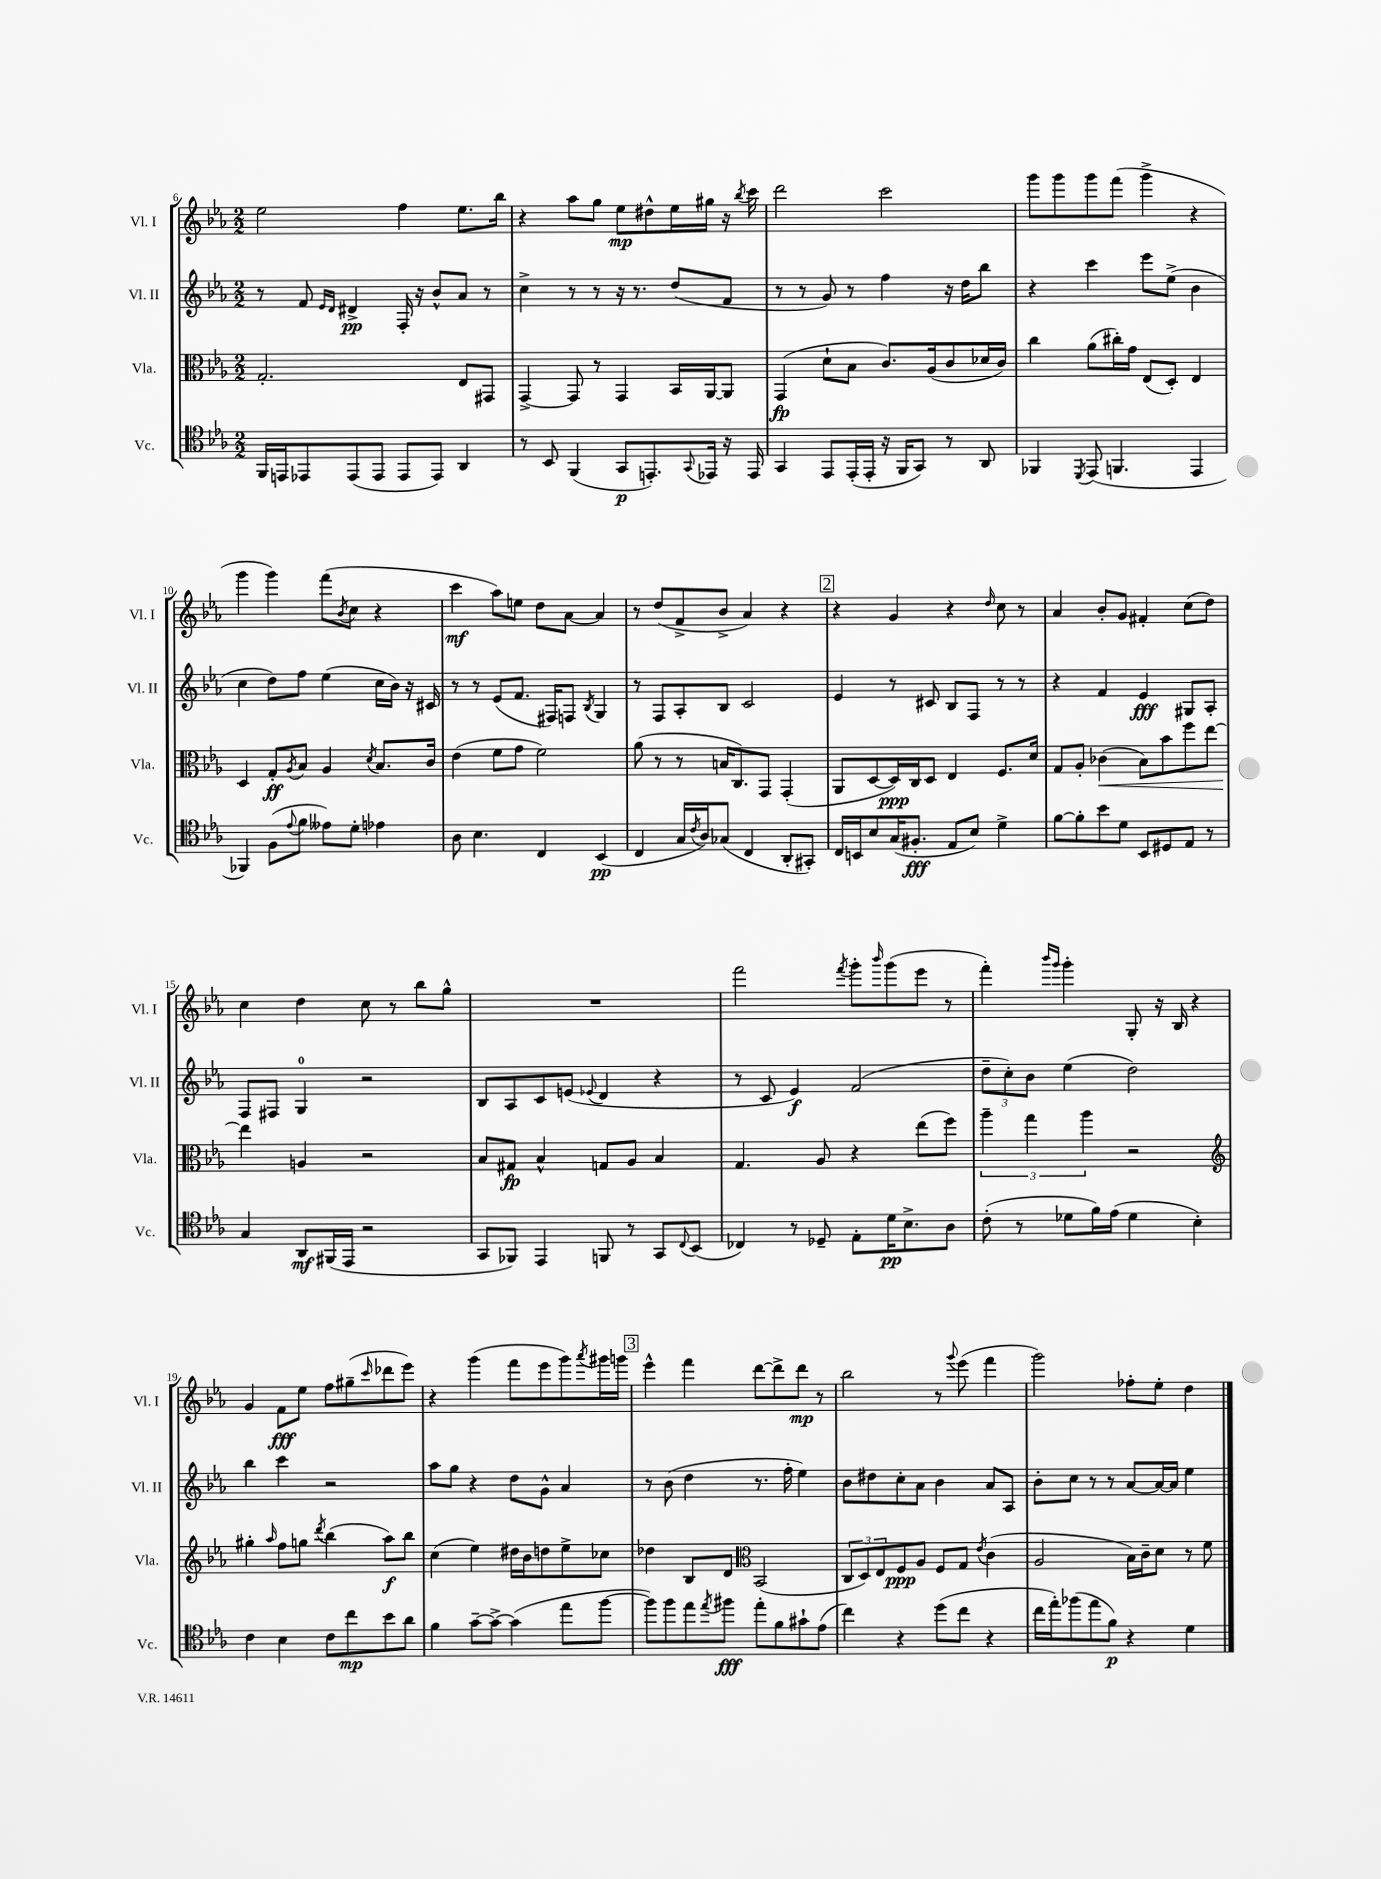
<<
\new StaffGroup <<
\new Staff = "s0" \with { instrumentName = "Vl. I" shortInstrumentName = "Vl. I" } {
    \clef treble \key ees \major \numericTimeSignature \time 2/2
    ees''2 f''4 ees''8. bes''16 |
    r4 aes''8 g''8 ees''8\mp dis''8-^ ees''16 gis''16 r16 \acciaccatura { bes''8 } c'''16 |
    d'''2 c'''2 |
    g'''8 g'''8 g'''8 f'''8( g'''4-> r4 |
    g'''4 g'''4) f'''8( \acciaccatura { bes'8 } c''8 r4 |
    c'''4\mf aes''8) e''8 d''8 aes'8~ aes'4 |
    r8 d''8( f'8-> bes'8-> aes'4) r4 |
    \mark \markup { \box "2" } r4 g'4 r4 \grace { d''16 } c''8 r8 |
    aes'4 bes'8-. g'8 fis'4-. c''8( d''8) |
    c''4 d''4 c''8 r8 bes''8 g''8-^ |
    R1 |
    f'''2 \acciaccatura { f'''8 } g'''8-. \grace { bes'''16 } g'''8( ees'''8 r8 |
    f'''4-.) \grace { bes'''16 g'''16 } g'''4-. g8-. r16 bes16 r4 |
    g'4 f'8\fff ees''8 f''8 gis''8--( \grace { c'''16 } des'''8 ees'''8) |
    r4 g'''4( f'''8 ees'''8 g'''8) \acciaccatura { aes'''8 } gis'''16 g'''16 |
    \mark \markup { \box "3" } ees'''4-^ f'''4 d'''8~ d'''8-> d'''8\mp r8 |
    bes''2 r8 \appoggiatura { g'''8 } ees'''8( f'''4 |
    g'''2) fes''8-. ees''8-. d''4 \bar "|." |
}
\new Staff = "s1" \with { instrumentName = "Vl. II" shortInstrumentName = "Vl. II" } {
    \clef treble \key ees \major \numericTimeSignature \time 2/2
    r8 f'8 \grace { ees'16 d'16 } dis'4->\pp f16-. r16 bes'8-^ aes'8 r8 |
    c''4-> r8 r8 r16 r8. d''8( f'8 |
    r8 r8 g'8) r8 f''4 r16 d''16 bes''8 |
    r4 c'''4 ees'''8 ees''8->( bes'4 |
    c''4 d''8) f''8 ees''4( c''16 bes'16) r16 cis'16 |
    r8 r8 ees'8( f'8. fis16) f8 \acciaccatura { bes8 } g4 |
    r8 f8 aes8-. bes8 c'2 |
    \mark \markup { \box "2" } ees'4 r8 cis'8 bes8 f8 r8 r8 |
    r4 f'4 ees'4\fff gis8 aes8-. |
    f8 fis8 g4-0 r2 |
    bes8 aes8 c'8 e'8( \appoggiatura { ees'8 } d'4 r4 |
    r8 c'8 ees'4\f) f'2( |
    \tuplet 3/2 { d''8-- c''8-.) bes'8 } ees''4( d''2) |
    bes''4 c'''4 r2 |
    aes''8 g''8 r4 d''8 g'8-^ aes'4 |
    \mark \markup { \box "3" } r8 bes'8( d''4 r8. f''16-. ees''4) |
    bes'8 dis''8 c''8-. aes'8 bes'4 aes'8 aes8 |
    bes'8-. c''8 r8 r8 aes'8~ aes'16~ aes'16 ees''4 \bar "|." |
}
\new Staff = "s2" \with { instrumentName = "Vla." shortInstrumentName = "Vla." } {
    \clef alto \key ees \major \numericTimeSignature \time 2/2
    g2.-. ees8 gis,8 |
    g,4~-> g,8 r8 g,4 bes,16 aes,16~ aes,8 |
    g,4\fp( d'8-! bes8 c'8.) aes16( c'8 des'16 c'16) |
    c''4 aes'8( cis''16-.) g'16 ees8( d8-.) ees4 |
    d4 g8-.\ff \acciaccatura { aes8 } bes8 aes4 \acciaccatura { d'8 } bes8. c'16 |
    ees'4( f'8 g'8 f'2) |
    aes'8( r8 r8 b16 c8.) g,8 g,4-.( |
    \mark \markup { \box "2" } aes,8 d8~ d16\ppp) c16 d8 ees4 f8. d'16 |
    g8 aes8-. ces'4\<( bes8) bes'8 f''8 ees''8~ |
    ees''4\! a4 r2 |
    bes8 gis8\fp bes4-^ g8 aes8 bes4 |
    g4. aes8 r4 ees''8( f''8) |
    \tuplet 3/2 { aes''4-- g''4 aes''4 } r2 |
    \clef treble gis''4-. \grace { aes''16 } f''8 g''8 \acciaccatura { d'''8 } bes''4( aes''8\f) bes''8 |
    c''4( ees''4) dis''16 bes'16 d''8 ees''8-> ces''8 |
    \mark \markup { \box "3" } des''4 bes8 d'8 \clef alto bes,2( |
    \tuplet 3/2 { c8 d8) ees8 } f8\ppp aes8 f8 g8 \acciaccatura { ees'8 } c'4( |
    aes2 bes16) c'16-- d'8 r8 f'8 \bar "|." |
}
\new Staff = "s3" \with { instrumentName = "Vc." shortInstrumentName = "Vc." } {
    \clef tenor \key ees \major \numericTimeSignature \time 2/2
    f,16 e,16 ees,8 ees,8( ees,8 ees,8 ees,8) aes,4 |
    r8 bes,8 f,4( g,8\p e,8.-.) \appoggiatura { g,8 } ees,16 r16 ees,16 |
    g,4 ees,8 ees,16-.( ees,16-. r16 f,16 g,8) r8 aes,8 |
    fes,4 \acciaccatura { d,8 } ees,8( f,4. ees,4 |
    fes,4) f8( \appoggiatura { ees'8 } f'8 eeses'8) d'8-. ees'4 |
    aes8 bes4. c4 bes,4\pp( |
    c4 g16 \acciaccatura { c'8 } aes16) ges8( c4 aes,8-. gis,8-.) |
    \mark \markup { \box "2" } c16 b,16 bes8 g16( fis8.-.\fff ees8 bes8) d'4-> |
    f'8~ f'8-. bes'8 d'8 bes,8 dis8 ees8 r8 |
    g4 aes,8\mf fis,16( ees,16 r2 |
    g,8 fes,8) ees,4 f,8 r8 g,8 \appoggiatura { c8 } bes,8( |
    ces4) r8 des8-- ees8-. d'16\pp bes8.-> aes8 |
    c'8-.( r8 des'8 f'16) ees'16( des'4 bes4-.) |
    c'4 bes4 c'8 c''8\mp bes'8 aes'8 |
    f'4 g'8~-- g'8~-> g'4( ees''8 f''8~ |
    \mark \markup { \box "3" } f''8) f''8 ees''8 \acciaccatura { ees''8 } fis''8\fff ees''8-. f'8 gis'8-! ees'8( |
    c''4) r4 d''8( c''8 r4 |
    c''16 ees''16-.) fes''8( ees''8 f'8\p) r4 d'4 \bar "|." |
}
>>
>>
\layout { \context { \Score currentBarNumber = #6 } }
